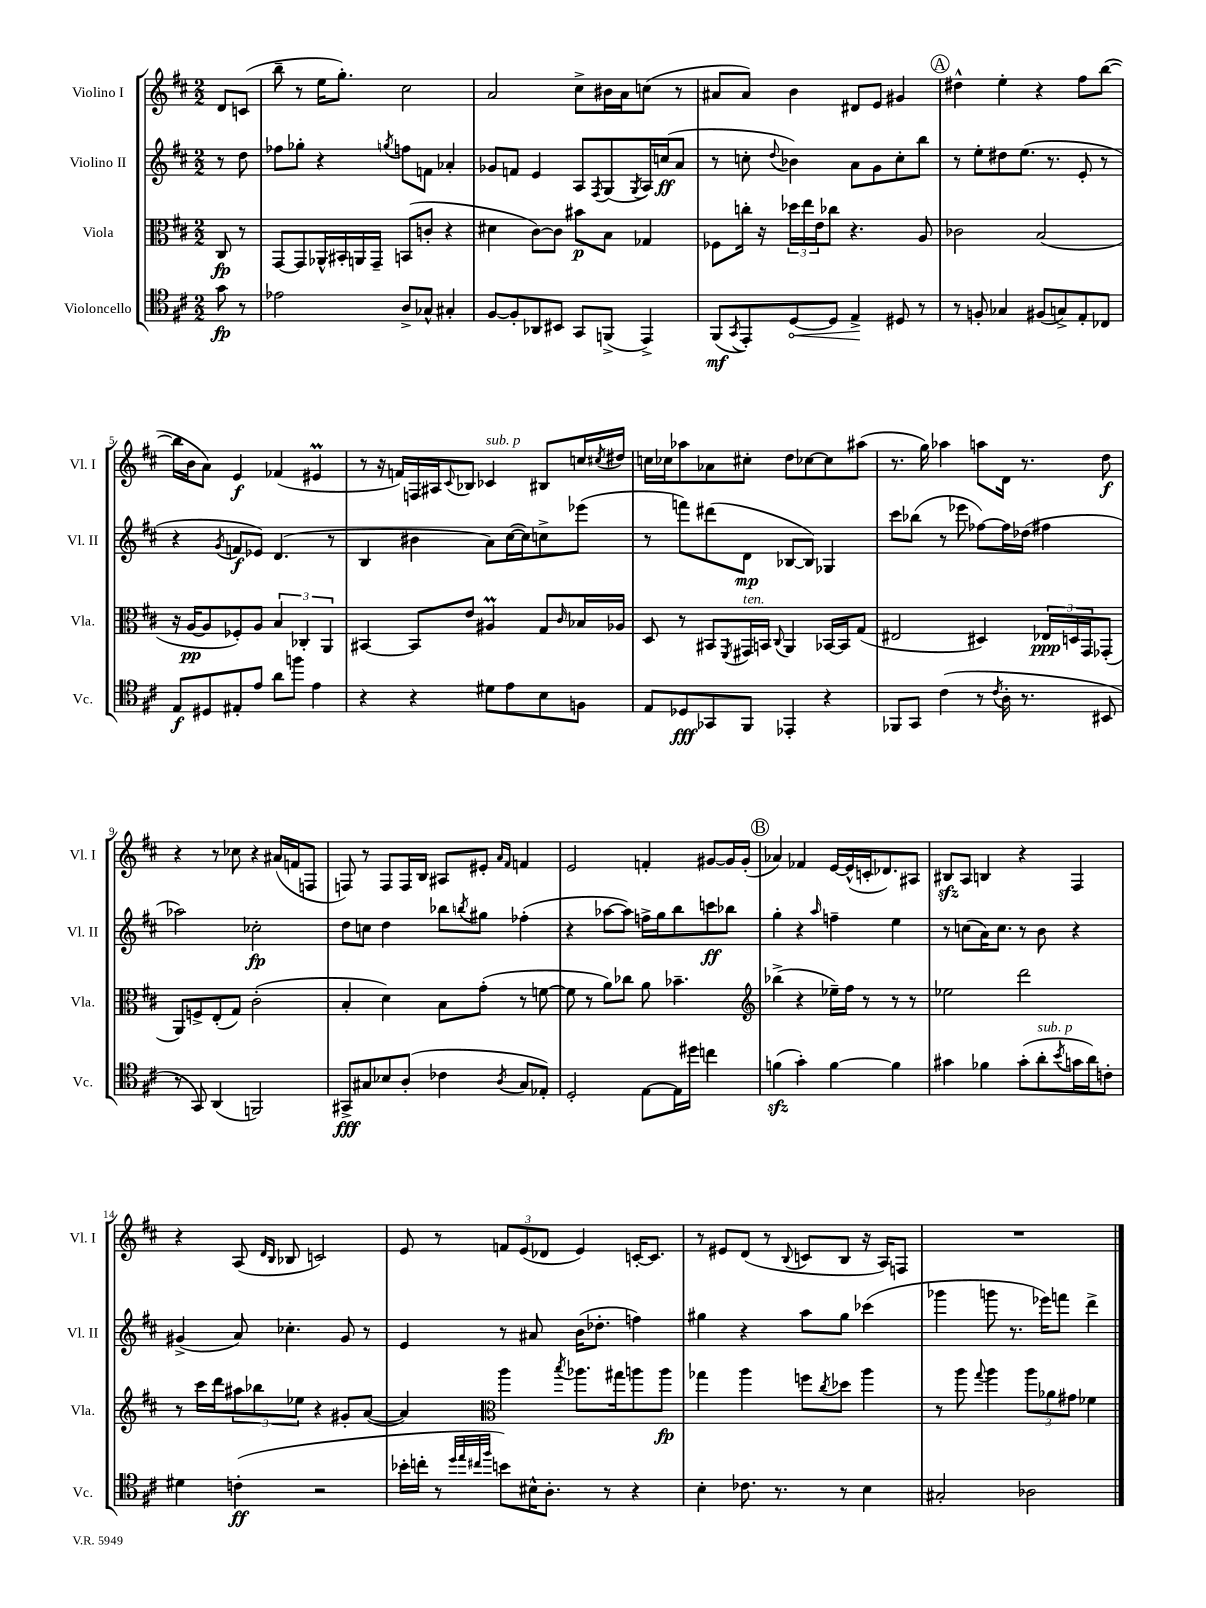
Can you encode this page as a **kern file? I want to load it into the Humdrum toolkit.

**kern	**dynam	**kern	**dynam	**kern	**dynam	**kern	**dynam
*part4	*part4	*part3	*part3	*part2	*part2	*part1	*part1
*staff4	*staff4	*staff3	*staff3	*staff2	*staff2	*staff1	*staff1
*I"Violoncello	*	*I"Viola	*	*I"Violino II	*	*I"Violino I	*
*I'Vc.	*	*I'Vla.	*	*I'Vl. II	*	*I'Vl. I	*
*clefC4	*	*clefC3	*	*clefG2	*	*clefG2	*
*k[f#c#]	*	*k[f#c#]	*	*k[f#c#]	*	*k[f#c#]	*
*M2/2	*	*M2/2	*	*M2/2	*	*M2/2	*
=	=	=	=	=	=	=	=
8g\	fp	8C#/	fp	8r	.	8d/L	.
8r	.	8r	.	8dd\	.	(8cn/J	.
=1	=1	=1	=1	=1	=1	=1	=1
2e-X\	.	[8GG/L	.	8ff-X\L	.	8bb~\	.
.	.	8GG/]	.	8gg-X'\J	.	8r	.
.	.	16AA-X^^/L	.	4r	.	16ee\KL	.
.	.	16BB#X'/	.	.	.	8.gg'\J)	.
.	.	16AAn/	.	.	.	.	.
.	.	16GG~/JJ	.	.	.	.	.
.	.	.	.	8qggn/	.	.	.
8A^/L	.	(8BBn/L	.	8ffn\L	.	2cc#\	.
8G-X^^/J	.	8cn'/J	.	8fn\J	.	.	.
4G#X'/	.	4r	.	4a-X'/	.	.	.
=2	=2	=2	=2	=2	=2	=2	=2
[8F#/L	.	4d#X\	.	8g-X/L	.	2a/	.
8F#'/]	.	.	.	8fn/J	.	.	.
8AA-X/	.	[8c#\L)	.	4e/	.	.	.
8BB#X/J	.	8c#\J]	.	.	.	.	.
8GG/L	.	8b#X\L	p	8A/L	.	8cc#^\L	.
.	.	.	.	8qF#/	.	.	.
(8FFn^/J	.	8B\J	.	(8G/	.	16b#X\L	.
.	.	.	.	.	.	16a\J	.
.	.	.	.	8qG/	.	.	.
4EE^/)	.	4G-X/	.	16A/L)	.	(8ccn\J	.
.	.	.	.	(16ccn/J	ff	.	.
.	.	.	.	8a/J	.	8r	.
=3	=3	=3	=3	=3	=3	=3	=3
(8FF#/L	mf	8F-X\L	.	8r	.	8a#X/L	.
8qGG/	.	.	.	.	.	.	.
8EE'/)	.	16ccn'\Jk	.	8ccn'\	.	8a#/J)	.
.	.	16r	.	.	.	.	.
.	.	.	.	8qqdd/	.	.	.
!	!LO:HP:b	!	!	!	!	!	!
[8D/	<	24dd-X\LL	.	4b-X\)	.	4b\	.
.	.	24ee\	.	.	.	.	.
.	.	24e\J	.	.	.	.	.
8D/J]	.	8cc-X\J	.	.	.	.	.
4E^/	.	4.r	.	8a\L	.	8d#X/L	.
.	.	.	.	8g\	.	8e/J	.
8D#X/	[	.	.	8cc'\	.	4g#X/	.
8r	.	8A/	.	8bb\J	.	.	.
!!LO:REH:place=s1:t=A
=4	=4	=4	=4	=4	=4	=4	=4
8r	.	2c-X\	.	8r	.	4dd#X^^\	.
8Fn'/	.	.	.	8ee'\L	.	.	.
4G-X/	.	.	.	8dd#X\	.	4ee'\	.
.	.	.	.	(8.ee\J	.	.	.
(8F#X/L	.	(2B/	.	.	.	4r	.
.	.	.	.	8.r	.	.	.
8Gn^/)	.	.	.	.	.	.	.
8E'/	.	.	.	8e'/	.	8ff#\L	.
8C-X/J	.	.	.	8r	.	([8bb\J	.
!!LO:LB:g=z
=5	=5	=5	=5	=5	=5	=5	=5
8E/L	f	16r	.	4r	.	16bb\LL]	.
.	.	[16A/KL	pp	.	.	16b\J	.
8D#X/	.	8A/]	.	.	.	8a\J)	.
.	.	.	.	8qg/	.	.	.
8E#X'/	.	8F-X'/)	.	8fn/L	f	4e/	f
8e/J	.	8A/J	.	8e-X/J)	.	.	.
8a\L	.	6B/	.	(4.d/	.	(4f-X/	.
8ffn\J	.	.	.	.	.	.	.
.	.	6C-X'/	.	.	.	.	.
4e\	.	.	.	.	.	4e#Xm/	.
.	.	6AA/	.	.	.	.	.
.	.	.	.	8r	.	.	.
=6	=6	=6	=6	=6	=6	=6	=6
4r	.	[4BB#X/	.	4B/	.	8r	.
.	.	.	.	.	.	16r	.
.	.	.	.	.	.	16fn/LL)	.
4r	.	8BB#/L]	.	4b#X\	.	16Fn/	.
.	.	.	.	.	.	16A#X/J	.
.	.	.	.	.	.	8qqc#/	.
.	.	8e/J	.	.	.	8B-X/J	.
!	!	!	!	!	!	!LO:TX:a:i:t=sub. p	!
8d#X\L	.	4A#Xm/	.	8a\L)	.	4c-X/	.
8e\	.	.	.	([16cc#\L	.	.	.
.	.	.	.	16cc#\J])	.	.	.
8B\	.	8G/L	.	8ccn^\	.	8B#X/L	.
.	.	16qqc#/	.	.	.	.	.
8Fn\J	.	16B-X/L	.	(8eee-X\J	.	16ccn/L	.
.	.	.	.	.	.	8qcc#X/	.
.	.	16A-X/JJ	.	.	.	16dd#X/JJ	.
=7	=7	=7	=7	=7	=7	=7	=7
8E/L	.	8D/	.	8r	.	16ccn\LL	.
.	.	.	.	.	.	16cc-X\J	.
8D-X/	fff	8r	.	8fffn\L)	.	8aa-X\	.
8GG-X/	.	8BB#X/L	.	(8ddd#X\	.	8a-X\	.
.	.	8qFF#/	.	.	.	.	.
!	!	!LO:TX:a:i:t=ten.	!	!	!	!	!
8FF#/J	.	16GG#X/L	.	8d\J	mp	8cc#X'\J	.
.	.	16BBn/JJ	.	.	.	.	.
.	.	8qqC#/	.	.	.	.	.
4EE-X'/	.	4AA/	.	[8B-X/L	.	8dd\L	.
.	.	.	.	8B-/J])	.	[8cc-X\	.
4r	.	[16BB-X/LL	.	4G-X/	.	8cc-\]	.
.	.	16BB-/J]	.	.	.	.	.
.	.	(8G/J	.	.	.	(8aa#X\J	.
=8	=8	=8	=8	=8	=8	=8	=8
8FF-X/L	.	2E#X/	.	8ccc#\L	.	8.r	.
8GG/J	.	.	.	(8bb-X\J	.	.	.
.	.	.	.	.	.	16gg\)	.
(4c#\	.	.	.	8r	.	4aa-X\	.
.	.	.	.	8eee-X\	.	.	.
8r	.	4D#X/)	.	[8ff-X\L)	.	8aan\L	.
8qc#/	.	.	.	.	.	.	.
16A'\	.	.	.	16ff-\L]	.	16d\Jk	.
8.r	.	.	.	(16dd-X\JJ	.	8.r	.
.	.	24E-X/LL	ppp	4ff#X\	.	.	.
.	.	24Dn/	.	.	.	.	.
.	.	24GG/J	.	.	.	.	.
8BB#X/	.	(8GG-X'/J	.	.	.	8dd\	f
!!LO:LB:g=z
=9	=9	=9	=9	=9	=9	=9	=9
8r	.	8AA/L)	.	2aa-X\)	.	4r	.
8GG/)	.	8Fn^/	.	.	.	.	.
(4AA/	.	(8E'/	.	.	.	8r	.
.	.	8G/J)	.	.	.	8cc-X\	.
2FFn/)	.	(2c#'\	.	2cc-X'\	fp	4r	.
.	.	.	.	.	.	(16a#X/LL	.
.	.	.	.	.	.	16fn/J	.
.	.	.	.	.	.	8Fn/J	.
=10	=10	=10	=10	=10	=10	=10	=10
8GG#X^/L	fff	4B'/	.	8dd\L	.	8Fn/)	.
8G#X/	.	.	.	8ccn\J	.	8r	.
8B-X/	.	4d\)	.	4dd\	.	8F/L	.
(8A'/J	.	.	.	.	.	16F/L	.
.	.	.	.	.	.	16B/JJ	.
4c-X\	.	8B\L	.	8bb-X\L	.	8A#X/L	.
.	.	.	.	8qbbn/	.	.	.
.	.	(8g'\J	.	8gg#X\J	.	8e#X'/J	.
.	.	.	.	.	.	16qqa/LL	.
8qA/	.	.	.	.	.	16qqf#/JJ	.
8G#/L	.	8r	.	(4ff-X'\	.	4fn/	.
8E-X'/J)	.	[8fn\	.	.	.	.	.
=11	=11	=11	=11	=11	=11	=11	=11
2D'/	.	8f\]	.	4r	.	2e/	.
.	.	8r	.	.	.	.	.
.	.	8a\L)	.	[8aa-X\L	.	.	.
.	.	8cc-X\J	.	8aa-\J])	.	.	.
[8E\L	.	8a\	.	16ffn^\LL	.	4fn'/	.
.	.	.	.	16gg\J	.	.	.
16E\L]	.	4.b-X~\	.	8bb\	.	.	.
16dd#X\JJ	.	.	.	.	.	.	.
4ccn\	.	.	.	8cccn\	ff	[8g#X/L	.
.	.	.	.	8bb-X\J	.	16g#/L]	.
.	.	.	.	.	.	(16g#'/JJ	.
!!LO:REH:place=s1:t=B
=12	=12	=12	=12	=12	=12	=12	=12
*	*	*clefG2	*	*	*	*	*
(4fnzz\	.	(4bb-X^\	.	4gg'\	.	4a-X/)	.
4g'\)	.	4r	.	4r	.	4f-X/	.
.	.	.	.	16qqaa/	.	.	.
[4f\	.	16ee-X~\LL)	.	4ffn~\	.	[16e/LL	.
.	.	16ff#\JJ	.	.	.	(16e^^/]	.
.	.	8r	.	.	.	16cn'/J	.
.	.	.	.	.	.	8.d-X/)	.
4f\]	.	8r	.	4ee\	.	.	.
.	.	8r	.	.	.	8A#X/J	.
=13	=13	=13	=13	=13	=13	=13	=13
4g#X\	.	2ee-X\	.	8r	.	8B#Xzz/L	.
.	.	.	.	(8ccn\L	.	8A/J	.
4f-X\	.	.	.	16a\K)	.	4Bn/	.
.	.	.	.	8.cc\J	.	.	.
(8g#'\L	.	2ddd\	.	8r	.	4r	.
!LO:TX:a:i:t=sub. p	!	!	!	!	!	!	!
8a'\	.	.	.	8b\	.	.	.
8qb/	.	.	.	.	.	.	.
16gn\L	.	.	.	4r	.	4F#/	.
16a\J)	.	.	.	.	.	.	.
8cn'\J	.	.	.	.	.	.	.
!!LO:LB:g=z
=14	=14	=14	=14	=14	=14	=14	=14
4d#X\	.	8r	.	(4g#X^/	.	4r	.
.	.	16ccc#\LL	.	.	.	.	.
.	.	16ddd\J	.	.	.	.	.
(4cn'\	ff	12aa#X\	.	8a/)	.	(8A/	.
.	.	12bb-X\	.	.	.	.	.
.	.	.	.	.	.	16qqd/LL	.
.	.	.	.	.	.	16qqB/JJ	.
.	.	.	.	4.cc-X'\	.	8B-X/	.
.	.	12ee-X\J	.	.	.	.	.
2r	.	4r	.	.	.	2cn/)	.
.	.	8g#X'/L	.	8g#/	.	.	.
.	.	([8a/J	.	8r	.	.	.
=15	=15	=15	=15	=15	=15	=15	=15
16b-X'\LL	.	4a/])	.	4e/	.	8e/	.
16ccn'\JJ	.	.	.	.	.	.	.
8r	.	.	.	.	.	8r	.
32qqdd/LLL	.	.	.	.	.	.	.
32qqee/	.	.	.	.	.	.	.
32qqcc#X/	.	.	.	.	.	.	.
32qqff#/JJJ	.	.	.	.	.	.	.
*	*	*clefC3	*	*	*	*	*
8bn\L)	.	4aa\	.	8r	.	12fn/L	.
.	.	.	.	.	.	(12e/	.
16B#X^^\K	.	.	.	8a#X/	.	.	.
.	.	.	.	.	.	12d-X/J	.
8.A'\J	.	.	.	.	.	.	.
.	.	8qbb/	.	.	.	.	.
.	.	8.aa-X\L	.	(16b\KL	.	4e/)	.
.	.	.	.	8.dd-X'\J	.	.	.
8r	.	.	.	.	.	.	.
.	.	16gg#X\k	.	.	.	.	.
4r	.	8aan\	.	4ffn\)	.	[16cn'/KL	.
.	.	.	.	.	.	8.c/J]	.
.	.	8aa\J	fp	.	.	.	.
=16	=16	=16	=16	=16	=16	=16	=16
4B'\	.	4gg-X\	.	4gg#X\	.	8r	.
.	.	.	.	.	.	8e#X/L	.
8.c-X\	.	4aa\	.	4r	.	(8d/J	.
.	.	.	.	.	.	8r	.
8.r	.	.	.	.	.	.	.
.	.	.	.	.	.	8qqB/	.
.	.	8ffn\L	.	8aa\L	.	8cn/L	.
.	.	8qcc#/	.	.	.	.	.
8r	.	8dd-X\J	.	8gg#\J	.	8B/J	.
4B\	.	4aa\	.	(4ccc-X\	.	16r	.
.	.	.	.	.	.	16A/KL)	.
.	.	.	.	.	.	8Fn/J	.
=17	=17	=17	=17	=17	=17	=17	=17
2G#X'/	.	8r	.	4ggg-X\	.	1r	.
.	.	8aa\	.	.	.	.	.
.	.	8qqgg/	.	.	.	.	.
.	.	4aa\	.	8gggn\	.	.	.
.	.	.	.	8.r	.	.	.
2A-X\	.	12aa\L	.	.	.	.	.
.	.	.	.	16eee-X\KL)	.	.	.
.	.	12a-X\	.	.	.	.	.
.	.	.	.	8fffn\J	.	.	.
.	.	12g#X\J	.	.	.	.	.
.	.	4f-X\	.	4ddd^\	.	.	.
==	==	==	==	==	==	==	==
*-	*-	*-	*-	*-	*-	*-	*-
